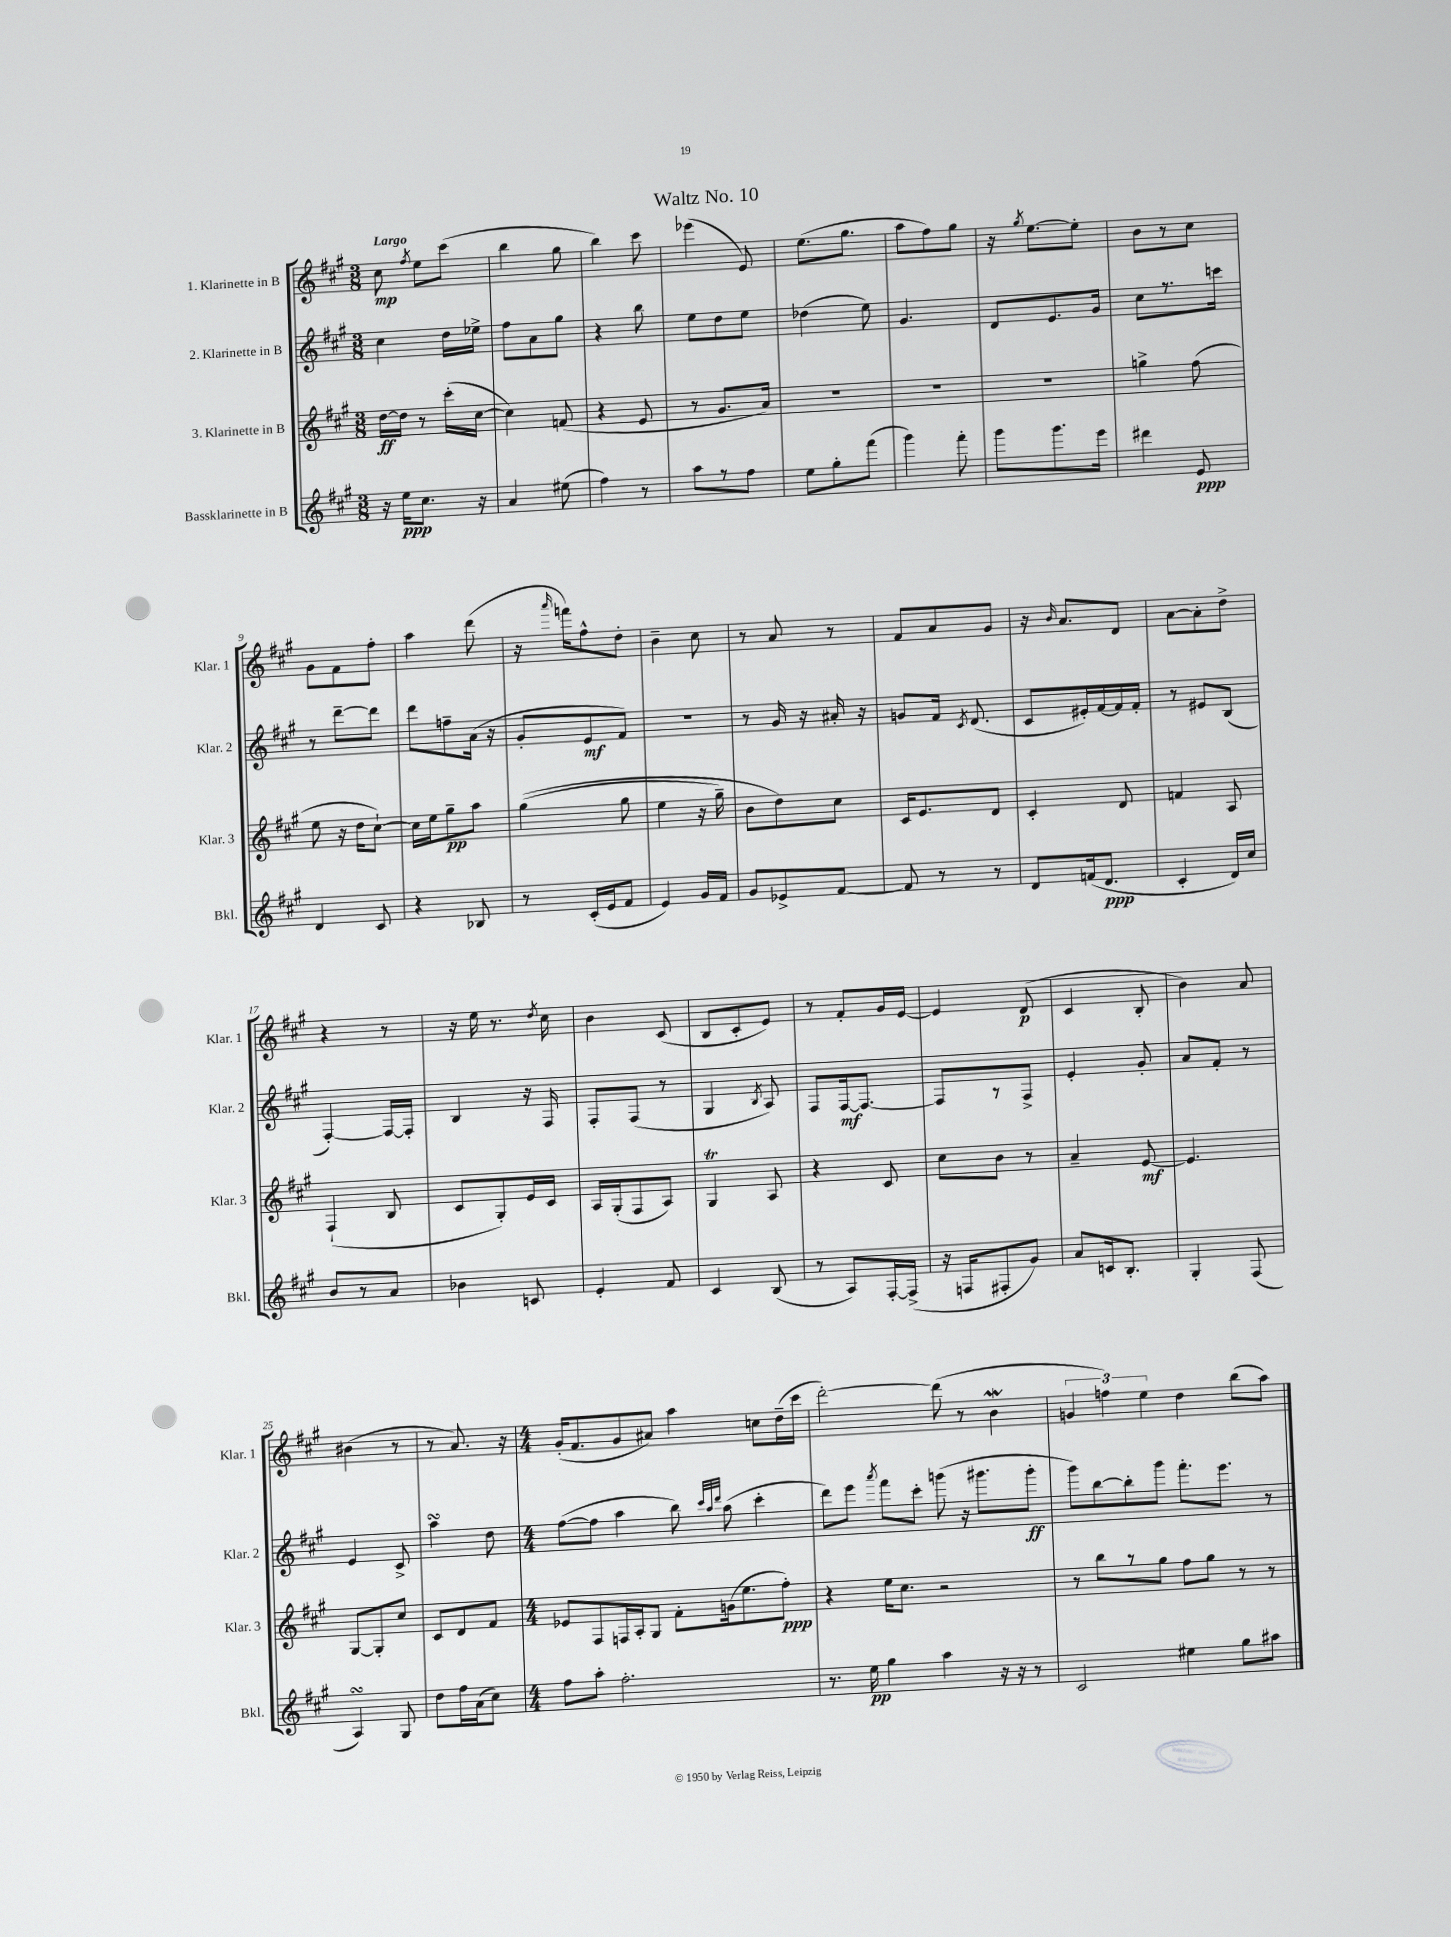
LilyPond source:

\header { title = "Waltz No. 10" }
<<
\new StaffGroup <<
\new Staff = "s0" \with { instrumentName = "1. Klarinette in B" shortInstrumentName = "Klar. 1" } {
    \clef treble \key a \major \numericTimeSignature \time 3/8 \tempo "Largo"
    \autoBeamOff cis''8\mp \acciaccatura { fis''8 } e''8[ cis'''8]( |
    b''4 gis''8 |
    b''4) cis'''8 |
    ees'''4( e'8) |
    e''8.[( gis''8.] |
    a''8[ fis''8) gis''8] |
    r16 \acciaccatura { gis''8 } e''8.[~ e''8]-. |
    b'8[ r8 cis''8] |
    gis'8[ fis'8 fis''8]-. |
    a''4 d'''8( |
    r16 \grace { a'''16 } f'''16[) fis''8-^ d''8]-. |
    b'4-- cis''8 |
    r8 a'8 r8 |
    fis'8[ a'8 gis'8] |
    r16 \grace { b'16 } a'8.[ d'8] |
    a'8[~ a'8-. d''8]-> |
    r4 r8 |
    r16 e''16 r8. \acciaccatura { d''8 } cis''16 |
    b'4 cis'8( |
    b8[ cis'8-. e'8]) |
    r8 fis'8[-. gis'16 e'16]~ |
    e'4 d'8\p( |
    cis'4 b8-. |
    b'4) a'8 |
    bis'4( r8 |
    r8 a'8.) r16 |
    \numericTimeSignature \time 4/4 gis'16[-.( fis'8. gis'8 ais'8]) a''4 c''8[ d''16--( cis'''16] |
    d'''2~-.) d'''8( r8 b'4\mordent |
    \tuplet 3/2 { g'4 f''4) e''4 } d''4 b''8[( a''8]) \bar "|." |
}
\new Staff = "s1" \with { instrumentName = "2. Klarinette in B" shortInstrumentName = "Klar. 2" } {
    \clef treble \key a \major \numericTimeSignature \time 3/8
    \autoBeamOff cis''4 d''16[ ees''16]-> |
    fis''8[ a'8 gis''8] |
    r4 b''8 |
    e''8[ d''8 e''8] |
    des''4( e''8) |
    gis'4. |
    d'8[ e'8. gis'16] |
    cis''8[ r8. c'''16] |
    r8 d'''8[~-- d'''8] |
    d'''8[ f''8-- a'16]( r16 |
    gis'8[-. e'8\mf fis'8]) |
    R4. |
    r8 gis'16 r16 ais'16-. r16 |
    g'8[ fis'16] \acciaccatura { cis'8 } d'8.( |
    cis'8[ eis'16-.) fis'16~ fis'16 fis'16]-. |
    r8 eis'8[ b8]( |
    fis4~-.) fis16[~ fis16]-. |
    b4 r16 fis16 |
    fis8[-. fis8]( r8 |
    gis4 \acciaccatura { b8 } a8) |
    fis8[ fis16~\mf fis8.]~ |
    fis8[ r8 fis8]-> |
    e'4-. gis'8-. |
    a'8[ fis'8]-. r8 |
    e'4 cis'8-> |
    a''4\turn d''8 |
    \numericTimeSignature \time 4/4 fis''8[~( fis''8] a''4 b''8) \grace { cis'''32[ a''32 d'''32] } a''8( cis'''4-. |
    d'''8[) e'''8] \acciaccatura { a'''8 } fis'''8[ cis'''8]-. g'''8( r16 gis'''8.[ gis'''8]-.\ff |
    gis'''8[) b''8~ b''8-. gis'''8] fis'''8.[-. e'''8.] r8 \bar "|." |
}
\new Staff = "s2" \with { instrumentName = "3. Klarinette in B" shortInstrumentName = "Klar. 3" } {
    \clef treble \key a \major \numericTimeSignature \time 3/8
    \autoBeamOff d''16[~\ff d''16] r8 cis'''16[-.( cis''16]~ |
    cis''4) f'8( |
    r4 e'8 |
    r8 gis'8.[ a'16]) |
    R4. |
    R4. |
    R4. |
    g''4-> fis''8( |
    e''8 r16 d''16[ cis''8]~-!) |
    cis''16[ e''16 gis''8--\pp a''8] |
    gis''4(\( gis''8 |
    e''4 r16 gis''16--) |
    b'8[ d''8\) cis''8] |
    cis'16[ e'8. d'8] |
    cis'4-. d'8 |
    f'4 a8 |
    fis4-!( b8 |
    cis'8[ gis8-.) e'16 cis'16] |
    a16[ gis16-.( fis8 a8]) |
    gis4\trill a8 |
    r4 cis'8 |
    cis''8[ b'8] r8 |
    a'4-- e'8~\mf |
    e'4. |
    gis8[~ gis8-. cis''8] |
    cis'8[ d'8 fis'8] |
    \numericTimeSignature \time 4/4 ees'8[ fis8 f16 a16-. gis8] fis'8[-. g'16( e''8. fis''8]-.\ppp) |
    r4 e''16[ cis''8.] r2 |
    r8 b''8[ r8 gis''8] fis''8[ gis''8] r8 r8 \bar "|." |
}
\new Staff = "s3" \with { instrumentName = "Bassklarinette in B" shortInstrumentName = "Bkl." } {
    \clef treble \key a \major \numericTimeSignature \time 3/8
    \autoBeamOff r16 e''16[\ppp cis''8.] r16 |
    a'4 eis''8( |
    fis''4) r8 |
    a''8[ r8 fis''8] |
    e''8[ gis''8-. fis'''8]( |
    gis'''4) fis'''8-. |
    gis'''8[ gis'''8. e'''16] |
    dis'''4 e'8\ppp |
    d'4 cis'8 |
    r4 bes8 |
    r8 cis'16[-.( e'16 fis'8] |
    e'4) gis'16[ fis'16] |
    gis'8[ ees'8-> fis'8]~ |
    fis'8 r8 r8 |
    d'8[ f'16( d'8.]\ppp |
    cis'4-. d'16[) cis''16] |
    b'8[ r8 a'8] |
    bes'4 c'8 |
    e'4-. fis'8 |
    cis'4 b8( |
    r8 a8[) fis16~-. fis16]->( |
    r16 f16[ fis8-. gis'8]) |
    a'8[ c'16 b8.]-. |
    gis4-. fis8( |
    a4\turn) gis8 |
    d''8[ fis''16 a'16( cis''8]) |
    \numericTimeSignature \time 4/4 fis''8[ a''8]-. fis''2.-. |
    r8. e''16\pp gis''4 a''4 r16 r16 r8 |
    cis'2 eis''4 gis''8[ ais''8] \bar "|." |
}
>>
>>
